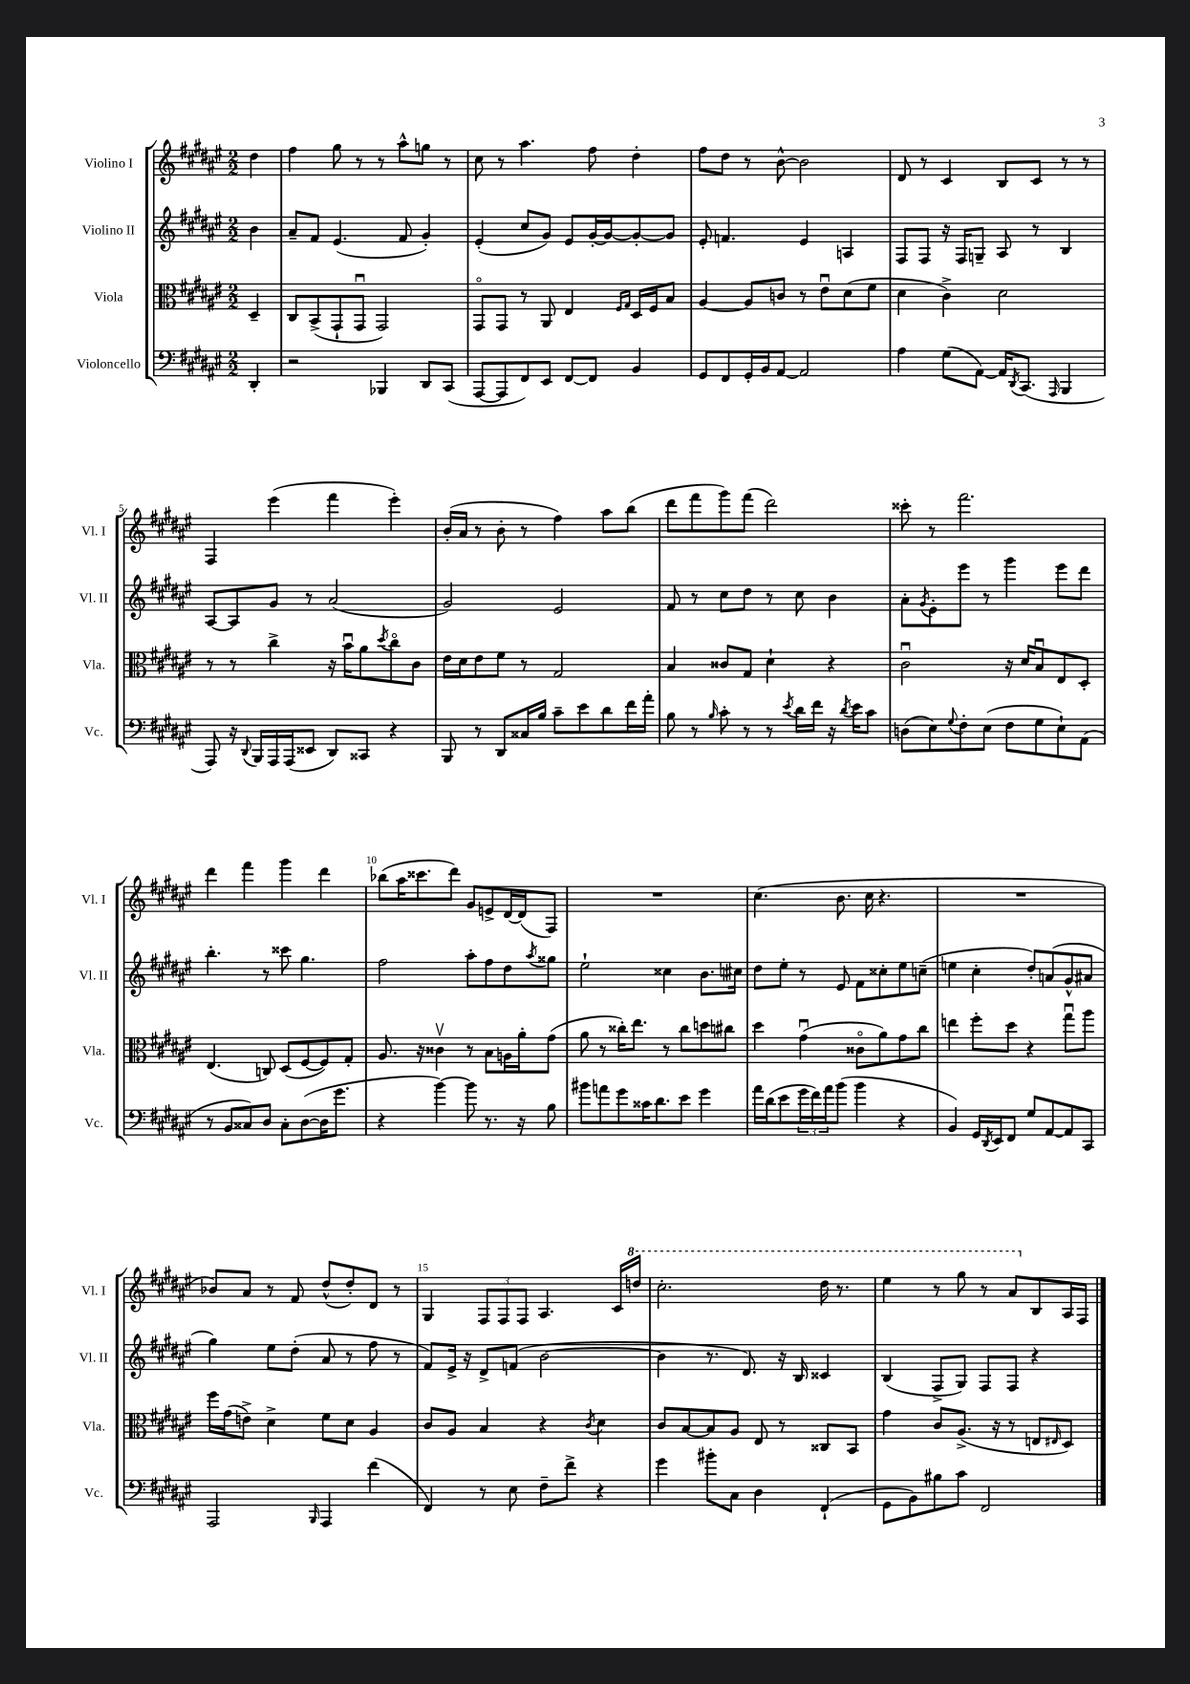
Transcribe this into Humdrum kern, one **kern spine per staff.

**kern	**kern	**kern	**kern
*staff4	*staff3	*staff2	*staff1
*clefF4	*clefC3	*clefG2	*clefG2
*k[f#c#g#d#a#e#]	*k[f#c#g#d#a#e#]	*k[f#c#g#d#a#e#]	*k[f#c#g#d#a#e#]
*M2/2	*M2/2	*M2/2	*M2/2
4DD#'	4D#~	4b	4dd#
=	=	=	=
2r	8C#	8a#~	4ff#
.	(8BB^	8f#	.
.	8GG#`	(4.e#	8gg#
.	8GG#u	.	8r
4BBB-	2GG#)	.	8r
.	.	8f#	8aa#^^
8DD#	.	4g#')	8gg
(8CC#	.	.	8r
=	=	=	=
[8AAA#	8GG#o	(4e#'	8cc#
8AAA#]	8GG#	.	8r
8FF#)	8r	8cc#	4.aa#
8EE#	8AA#	8g#)	.
[8FF#	4E#	8e#	.
8FF#]	.	[16g#'	8ff#
.	.	16g#_	.
.	16qqF#	.	.
.	16qqG#	.	.
4BB	16D#	8g#'_	4dd#'
.	16F#	.	.
.	8B	8g#]	.
=	=	=	=
8GG#	[4A#	8e#'	8ff#
8FF#	.	4.f	8dd#
16GG#'	8A#]	.	8r
16BB	.	.	.
[8AA#	8c	.	[8b^^
2AA#]	8r	4e#	2b]
.	8e#u	.	.
.	(8d#	4A	.
.	8f#	.	.
=	=	=	=
4A#	4d#	8F#	8d#
.	.	8F#	8r
(8G#	4c#^)	16r	4c#
.	.	16F#	.
[8AA#)	.	8G~	.
16AA#]	2d#	8A#	8B
8qDD#	.	.	.
(8.CC#	.	.	.
.	.	8r	8c#
16qqAAA#	.	.	.
4BBB	.	4B	8r
.	.	.	8r
=	=	=	=
8AAA#)	8r	[8A#	4F#
16r	8r	8A#]	.
8qqDD#	.	.	.
16BBB	.	.	.
16AAA#	4cc#^	8g#	(4eee#
(16AAA#	.	.	.
8EE##	.	8r	.
8DD#)	16r	(2a#	4fff#
.	16bu	.	.
8CC##	8a#	.	.
.	8qdd#	.	.
4r	8cc#o	.	4eee#')
.	8c#	.	.
=	=	=	=
8BBB	16e#	2g#)	(16b'
.	16d#	.	16a#
8r	8e#	.	8r
8DD#	8f#	.	8b'
16C##	8r	.	8r
16B	.	.	.
8c#~	2G#	2e#	4ff#)
8e#	.	.	.
8d#	.	.	8aa#
16f#	.	.	(8bb
16a#'	.	.	.
=	=	=	=
8B	4B	8f#	8ddd#
8r	.	8r	8fff#
16qqB	.	.	.
8c#'	8c##	8cc#	8ggg#)
8r	8G#	8dd#	(8fff#
8r	4d#`	8r	2ddd#)
8qe#	.	.	.
16d#	.	8cc#	.
16f#	.	.	.
16r	4r	4b	.
8qd#	.	.	.
16e#	.	.	.
8c#	.	.	.
=	=	=	=
(8D	2c#u	8a#'	8ccc##'
.	.	8qg#	.
8E#)	.	8e#'	8r
8qqG#	.	.	.
8F#'	.	8eee#	2.fff#
(8E#	.	8r	.
8F#	16r	4ggg#	.
.	16d#	.	.
8G#	8Bu	.	.
8E#`)	8E#	8eee#	.
(8AA#	8D#'	8ddd#	.
=	=	=	=
8r	(4.E#	4.bb'	4ddd#
8BB	.	.	.
8C##)	.	.	4fff#
8D#	8C)	8r	.
8C##'	(8D#	8ccc##	4ggg#
([8D#	[8F#	4.gg#	.
16D#]	8F#])	.	4ddd#
8.g#	.	.	.
.	8G#'	.	.
=	=	=	=
4r	8.A#	2ff#	(8bb-
.	.	.	16aa#
.	16r	.	8.ccc##
[4b)	4c##v	.	.
.	.	.	8ddd#)
8b]	8r	8aa#'	8g#
8.r	8B	8ff#	8e^
.	16A	8dd#	[16d#
16r	16a#'	.	(16d#]
.	.	8qaa#	.
8B	(8g#	8gg##	8F#)
=	=	=	=
8b#	8a#	2ee#`	1r
8a	8r	.	.
8g#	16cc##')	.	.
.	8.ee#	.	.
16c##	.	.	.
8.d#	.	.	.
.	8r	4cc##	.
8e#	8cc##	.	.
4g#	8dd	8.b	.
.	8cc#	.	.
.	.	16cc#	.
=	=	=	=
16a#	4dd#	8dd#	(4.cc#
(16d#	.	.	.
8e#	.	8ee#'	.
24g#	(4g#u	8r	.
24f#)	.	.	.
24a#	.	.	.
(8b	.	8e#	8.b
4b	8c##o	8f#	.
.	.	.	16cc#
.	8a#)	8cc##'	4.r
4r	8g#	8ee#	.
.	8cc#	(8cc~	.
=	=	=	=
4BB)	4ee	4ee	1r
16GG#	8ff#'	4cc#'	.
8qDD#	.	.	.
16EE#	.	.	.
8FF#	8dd#	.	.
8G#	4r	8dd#')	.
[8AA#	.	(8a	.
8AA#]	8gg#u	8g#^^	.
8CC#	8aa#	8a#	.
=	=	=	=
2AAA#	16ff#	4gg#)	8b-)
.	(16g#	.	.
.	8e^)	.	8a#
.	4d#^	8ee#	8r
.	.	(8dd#'	8f#
16qqBBB	.	.	.
4AAA#	8f#	8a#	(8dd#^^
.	8d#	8r	8dd#')
(4f#	4A#	8ff#	8d#
.	.	8r	8r
=	=	=	=
4FF#)	8c#	8f#)	4G#
.	8A#	16e#^	.
.	.	16r	.
8r	4B	8d#^	12F#
.	.	.	12F#
8E#	.	(8f	.
.	.	.	12F#
8F#~	4r	[2b	4.A#
8f#^	.	.	.
.	8qc#	.	.
4r	4d#	.	.
.	.	.	16c#
.	.	.	16ddd
=	=	=	=
4g#	8c#	4b]	2.ccc#'
.	[8B	.	.
8b#'	8B]	8.r	.
8C#	8A#	.	.
.	.	8.d#)	.
4D#	8E#	.	.
.	8r	16r	.
.	.	16B	.
(4FF#`	8C##	4c##	16ddd#
.	.	.	8.r
.	8BB	.	.
=	=	=	=
8GG#	4g#	(4B	4eee#
8BB)	.	.	.
8B#	8c#	8F#^	8r
8c#	(8.A#^	8G#)	8ggg#
2FF#	.	8F#	8r
.	16r	.	.
.	8r	8F#	8aa#
.	8E	4r	8B
.	16qqE#	.	.
.	8D#)	.	16A#
.	.	.	16F#
==	==	==	==
*-	*-	*-	*-
